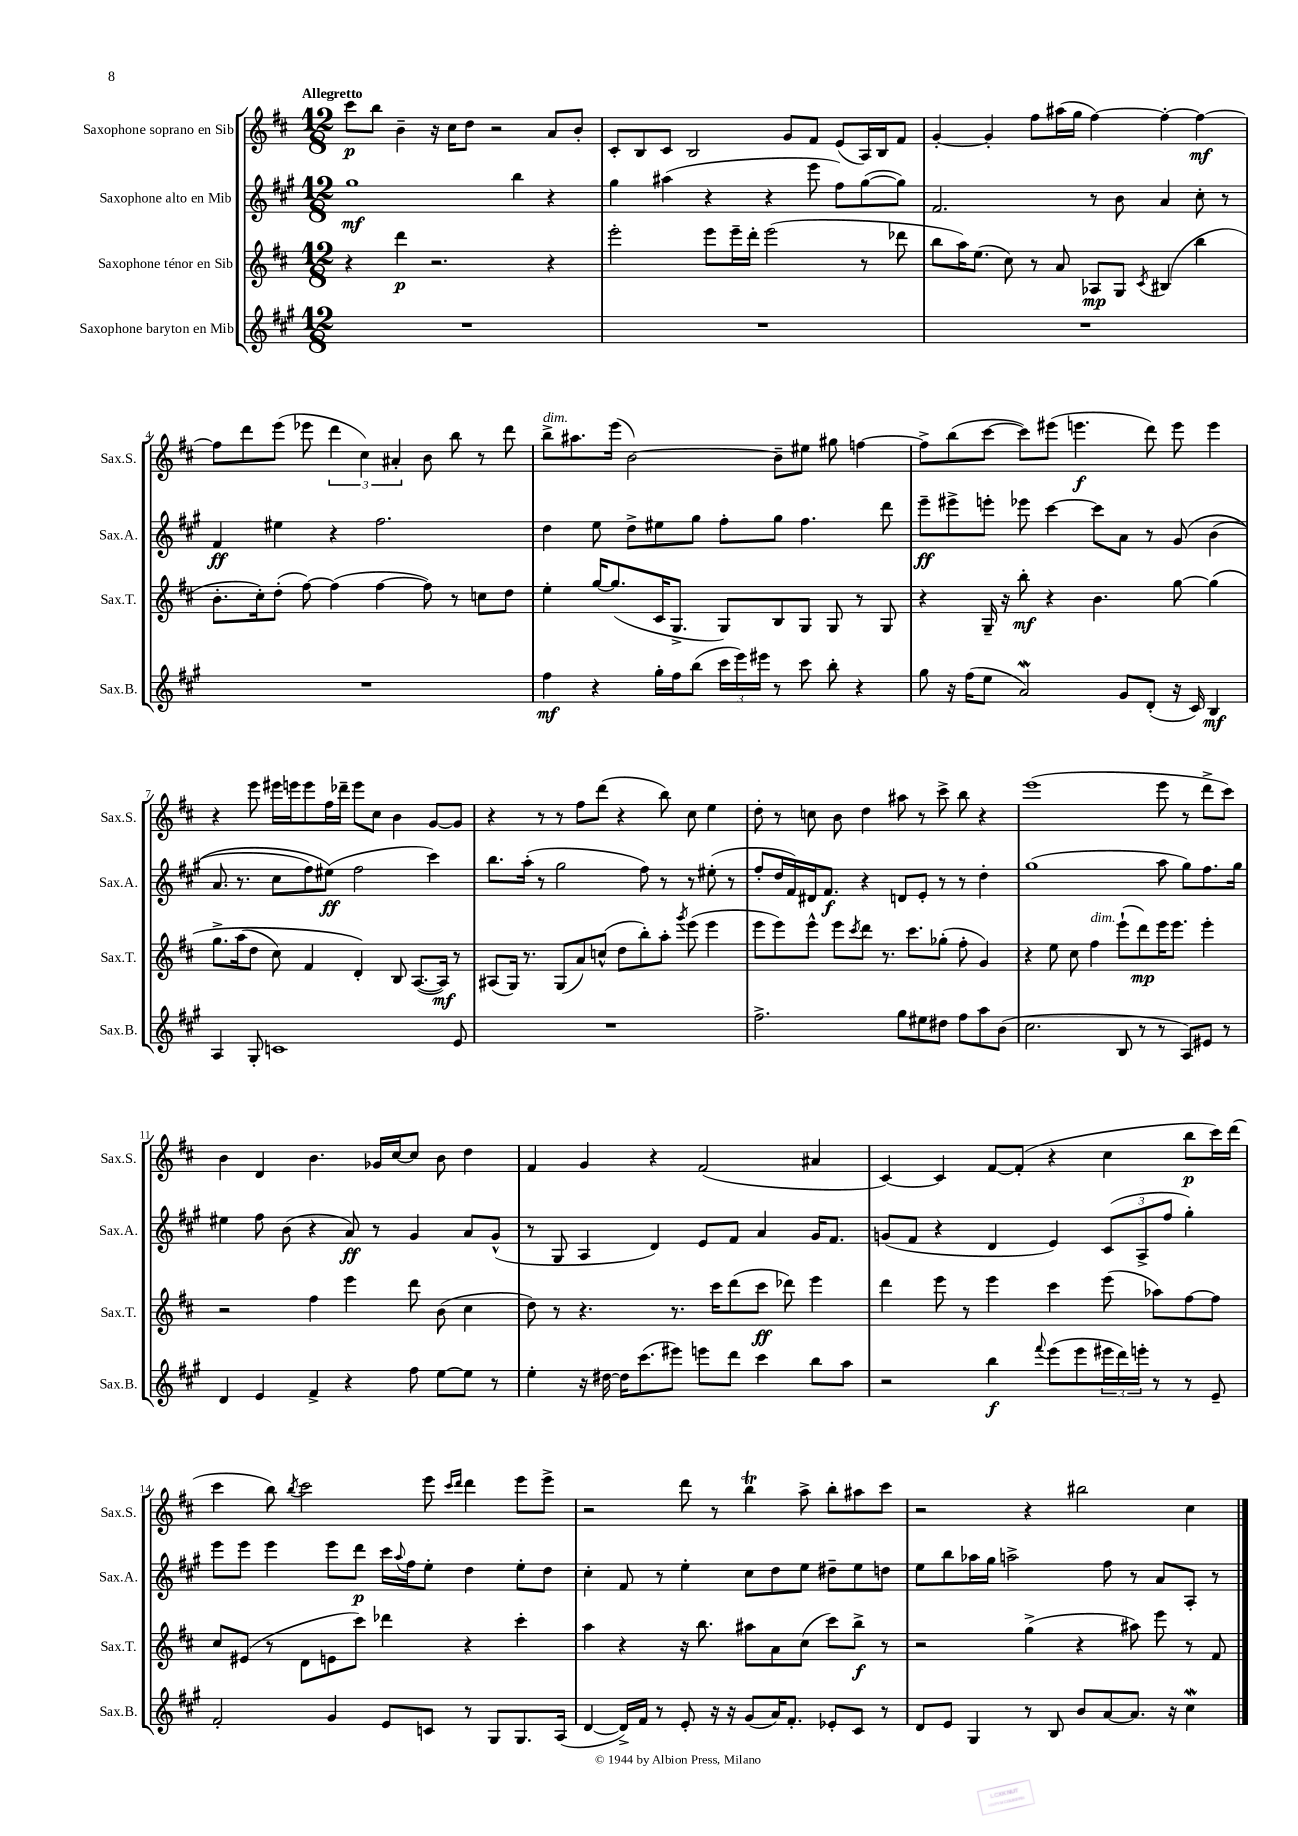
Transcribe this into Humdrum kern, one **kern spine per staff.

**kern	**kern	**kern	**kern
*staff4	*staff3	*staff2	*staff1
*clefG2	*clefG2	*clefG2	*clefG2
*k[f#c#g#]	*k[f#c#]	*k[f#c#g#]	*k[f#c#]
*M12/8	*M12/8	*M12/8	*M12/8
1.r	4r	1gg#	8ccc#
.	.	.	8bb
.	4ddd	.	4b~
.	2.r	.	16r
.	.	.	16cc#
.	.	.	8dd
.	.	.	2r
.	.	4bb	.
.	4r	4r	8a
.	.	.	8b'
=	=	=	=
1.r	2eee'	4gg#	8c#'
.	.	.	8B
.	.	(4aa#	8c#
.	.	.	2B
.	8eee	4r	.
.	16eee~	.	.
.	16ddd'	.	.
.	(2eee	4r	.
.	.	.	8g
.	.	8eee	8f#
.	.	8ff#)	(8e
.	8r	([8gg#	16A)
.	.	.	16B
.	8ddd-	8gg#])	8f#
=	=	=	=
1.r	8bb	2.f#	[4g'
.	16aa)	.	.
.	(8.ee	.	.
.	.	.	4g']
.	8cc#)	.	.
.	8r	.	8ff#
.	8a	.	(16aa#
.	.	.	16gg
.	8A-	8r	[4ff#)
.	8G	8b	.
.	8qc#	.	.
.	(4B#	4a	4ff#'_
.	4bb	8cc#'	4ff#_
.	.	8r	.
=	=	=	=
1.r	8.b'	4f#	8ff#]
.	.	.	8ddd
.	16cc#')	.	.
.	(8dd'	4ee#	(8eee
.	[8ff#)	.	8eee-
.	(4ff#]	4r	6ddd
.	.	.	6cc#)
.	[4ff#	2.ff#	.
.	.	.	6a#'
.	8ff#])	.	8b
.	8r	.	8bb
.	8cc	.	8r
.	8dd	.	8ddd
=	=	=	=
4ff#	4ee'	4dd	8bb^
.	.	.	8.aa#
4r	[16gg	8ee	.
.	(8.gg]	.	(16eee
.	.	8dd^	[2b)
16gg#'	16c#	8ee#	.
16ff#	8.G^	.	.
(8bb	.	8gg#	.
24ccc#	8G)	8ff#'	.
24eee)	.	.	.
24eee#	.	.	.
8r	8B	8gg#	8b~]
8ccc#	8G	4.ff#	8ee#
8bb'	8G	.	8gg#
4r	8r	.	[4ff
.	8G	8ddd	.
=	=	=	=
8gg#	4r	8eee~	8ff^]
16r	.	8eee#^	(8bb
(16ff#	.	.	.
8ee	16G~	8eee'	[8ccc#
.	16r	.	.
2a)	8bb'	8eee-	8ccc#])
.	4r	[4ccc#	(8eee#
.	.	.	4.eee
.	4.b	8ccc#]	.
8g#	.	8a	.
(8d'	.	8r	8ddd)
16r	[8gg	&(8g#	8eee
16c#)	.	.	.
4B	&(4gg]	(4b	4eee
=	=	=	=
4A	8.gg^	8.a	4r
.	(16aa	8.r	.
8G#'	8dd	.	8eee
1c	8cc#)	8cc#	16eee#
.	.	.	16eee
.	4f#	8ff#)	8eee
.	.	(8ee#&)	16ff#
.	.	.	16ddd-~
.	4d'&)	2ff#	8eee
.	.	.	8cc#
.	8B	.	4b
.	([8.A	.	.
.	.	4ccc#)	[8g
.	16A])	.	.
8e	8r	.	8g]
=	=	=	=
1.r	(8A#	8.bb	4r
.	16G)	.	.
.	8.r	(16aa'	.
.	.	8r	8r
.	(8G	2gg#	8r
.	8a)	.	8ff#
.	(8cc^^	.	(8ddd
.	8dd	.	4r
.	8bb')	8ff#)	.
.	8aa'	8r	8bb)
.	8qggg	.	.
.	(8eee	8r	8cc#
.	4eee	(8ee#'	4ee
.	.	8r	.
=	=	=	=
2.ff#^	8eee	8ff#'	8dd'
.	8eee)	16dd	8r
.	.	16f#)	.
.	8eee^^	16d#	8cc
.	.	8.f#	.
.	8eee	.	8b
.	8qccc#	.	.
.	8ddd	4r	4dd
.	8.r	.	.
8gg#	.	8d	8aa#
.	8.ccc#	.	.
8ee#	.	8e'	8r
8dd#	(8gg-'	8r	8ccc#^
8ff#	8ff#'	8r	8bb
8aa	4g)	4dd'	4r
(8b	.	.	.
=	=	=	=
2.cc#	4r	(1gg#	(1eee
.	8ee	.	.
.	8cc#	.	.
.	4ff#	.	.
8B	(8eee`	.	.
8r	8ddd)	.	.
8r	16eee	8aa	8eee
.	8.eee	.	.
8A)	.	8gg#)	8r
8e#	4eee'	8.ff#	8ddd^
8r	.	.	8ccc#)
.	.	16gg#	.
=	=	=	=
4d	2r	4ee#	4b
4e	.	8ff#	4d
.	.	(8b	.
4f#^	4ff#	4r	4.b
4r	4eee	8a)	.
.	.	8r	16g-
.	.	.	[16cc#
8ff#	8ddd	4g#	8cc#]
[8ee	(8b	.	8b
8ee]	4cc#	8a	4dd
8r	.	(8g#^^	.
=	=	=	=
4ee'	8dd)	8r	4f#
.	8r	8G#	.
16r	4.r	4A	4g
[16dd#	.	.	.
16dd#]	.	.	.
(8.ccc#	.	.	.
.	.	4d)	4r
8eee#)	8.r	.	.
8eee	.	8e	(2f#
.	16ccc#	.	.
8ddd	(8ddd	8f#	.
4ccc#	8ccc#	4a	.
.	8ddd-)	.	.
8bb	4eee	16g#	4a#
.	.	8.f#	.
8aa	.	.	.
=	=	=	=
2r	4ddd	(8g	[4c#)
.	.	8f#	.
.	8eee	4r	4c#]
.	8r	.	.
4bb	4eee	4d	[8f#
.	.	.	(8f#']
8qqfff#	.	.	.
(8eee	4ccc#	4e)	4r
8eee	.	.	.
24eee#	(8eee	(12c#	4cc#
24ddd)	.	.	.
24eee'	.	12A^	.
8r	8aa-)	.	.
.	.	12ff#	.
8r	[8ff#	4gg#')	8bb
8e~	8ff#]	.	16ccc#)
.	.	.	(16ddd
=	=	=	=
2f#'	8cc#	8eee	4ccc#
.	(8e#	8eee	.
.	8r	4eee	8bb)
.	.	.	8qbb
.	8d	.	2ccc#
4g#	8e	8eee	.
.	8ccc#)	8ddd	.
8e	4ddd-	16ccc#	.
.	.	8qqaa	.
.	.	16ff#	.
8c	.	8ee'	8eee
.	.	.	16qqccc#
.	.	.	16qqddd
8r	4r	4dd	4ddd
8G#	.	.	.
8.G#	4ccc#'	8ee'	8eee
.	.	8dd	8eee^
(16A	.	.	.
=	=	=	=
[4d	4aa	4cc#'	2r
16d^])	4r	8f#	.
16f#	.	.	.
8r	.	8r	.
8e'	16r	4ee'	8ddd
.	8.bb	.	.
16r	.	.	8r
16r	.	.	.
(8g#	8aa#	8cc#	4bb
16a)	8a	8dd	.
8.f#'	.	.	.
.	(8cc#	8ee	8aa^
8e-'	8ccc#)	8dd#~	8bb'
8c#	8bb^	8ee	8aa#
8r	8r	8dd	8ccc#
=	=	=	=
8d	2r	8ee	2r
8e	.	8bb	.
4G#	.	16aa-	.
.	.	16gg#	.
.	.	2aa^	.
8r	(4gg^	.	4r
8B	.	.	.
8b	4r	.	2bb#
[8a	.	8ff#	.
8.a]	8aa#)	8r	.
.	8eee	8a	.
16r	.	.	.
4cc#	8r	8A'	4cc#
.	8f#	8r	.
==	==	==	==
*-	*-	*-	*-
